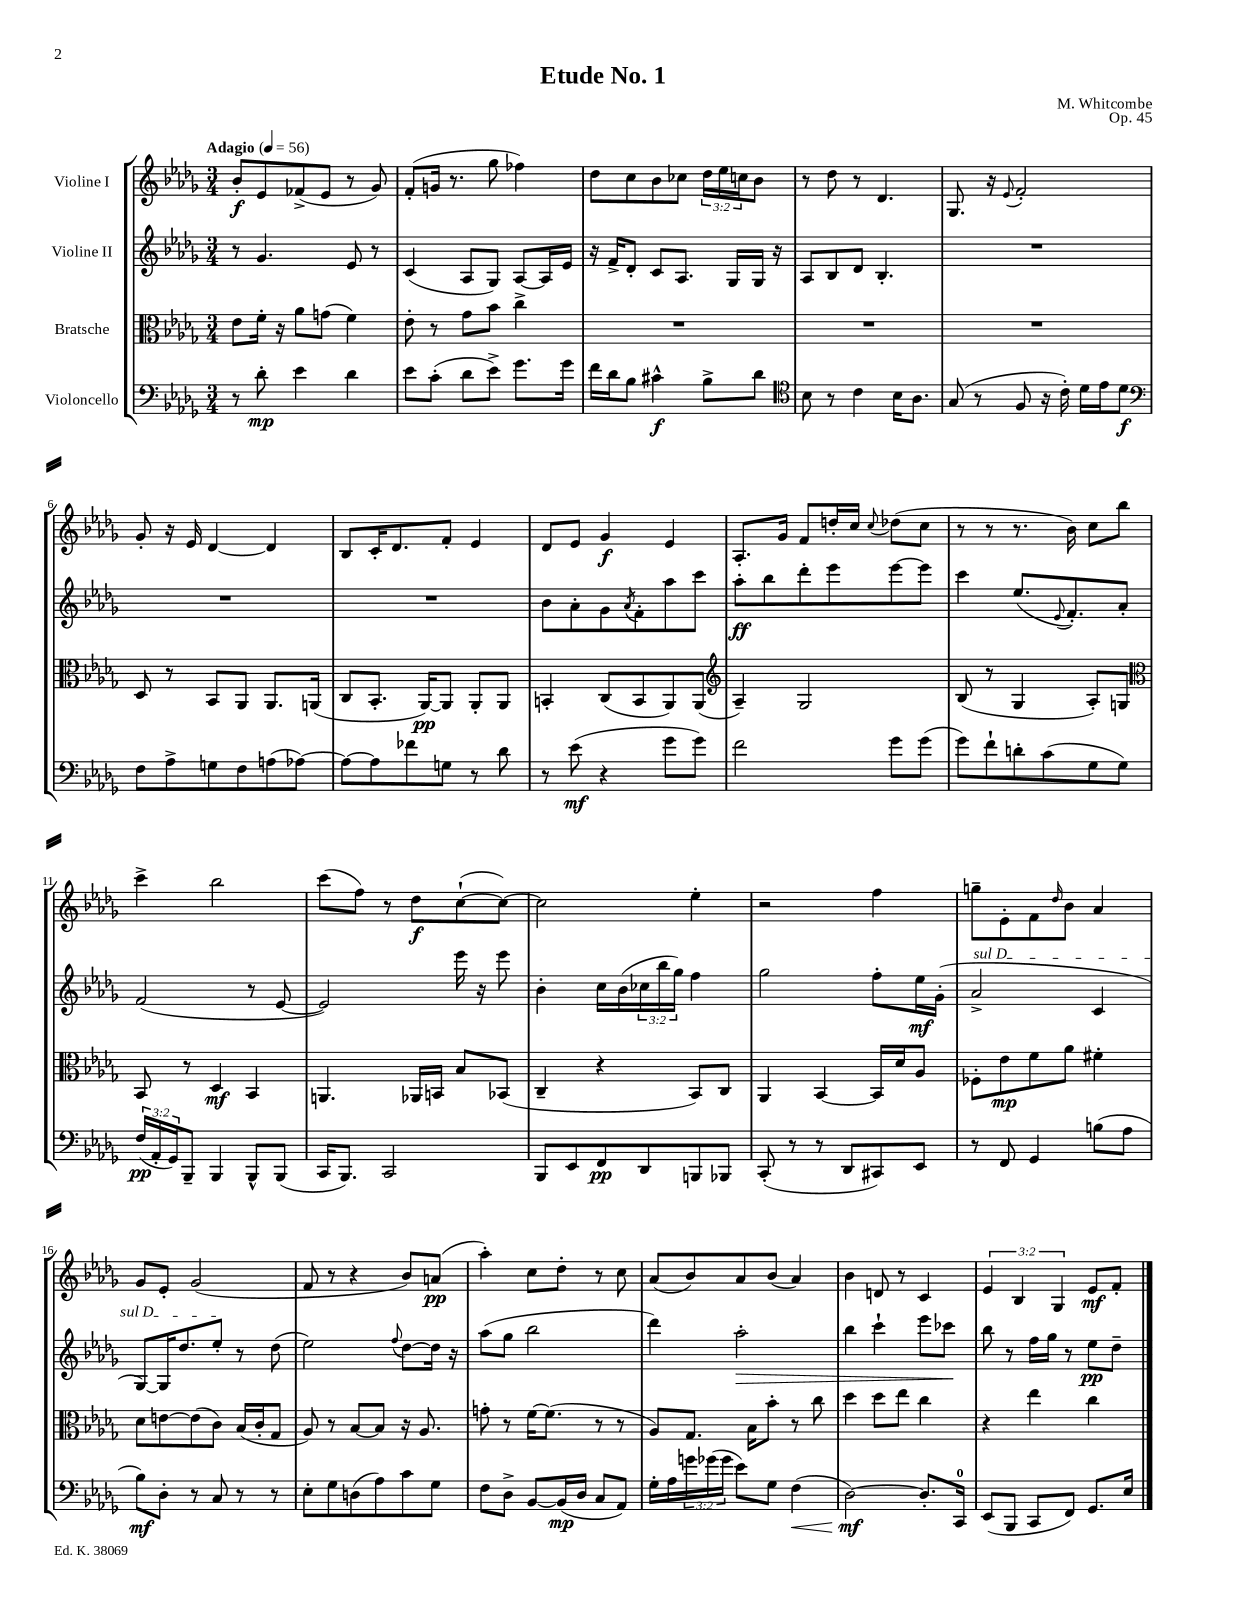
\header { title = "Etude No. 1" composer = "M. Whitcombe" opus = "Op. 45" }
<<
\new StaffGroup <<
\new Staff = "s0" \with { instrumentName = "Violine I" } {
    \clef treble \key des \major \numericTimeSignature \time 3/4 \override Staff.TupletNumber.text = #tuplet-number::calc-fraction-text \tempo "Adagio" 4 = 56
    bes'8-.\f ees'8 fes'8->( ees'8 r8 ges'8) |
    f'8-.( g'16 r8. ges''8 fes''4) |
    des''8 c''8 bes'8 ces''8 \tuplet 3/2 { des''16 ees''16 c''16 } bes'8 |
    r8 des''8 r8 des'4. |
    ges8. r16 \appoggiatura { ees'8 } f'2-. |
    ges'8-. r16 ees'16 des'4~ des'4 |
    bes8 c'16-. des'8. f'8-. ees'4 |
    des'8 ees'8 ges'4\f ees'4 |
    aes8.-. ges'16 f'8 d''16-. c''16 \appoggiatura { c''8 } des''8( c''8 |
    r8 r8 r8. bes'16) c''8 bes''8 |
    c'''4-> bes''2 |
    c'''8( f''8) r8 des''8\f c''8~-!( c''8~) |
    c''2 ees''4-. |
    r2 f''4 |
    g''8-- ees'8-. f'8 \grace { des''16 } bes'8 aes'4 |
    ges'8 ees'8-. ges'2( |
    f'8 r8 r4 bes'8) a'8\pp( |
    aes''4-.) c''8 des''8-. r8 c''8 |
    aes'8( bes'8) aes'8 bes'8( aes'4) |
    bes'4 d'8 r8 c'4 |
    \tuplet 3/2 { ees'4 bes4 ges4 } ees'8\mf f'8-. \bar "|." |
}
\new Staff = "s1" \with { instrumentName = "Violine II" } {
    \clef treble \key des \major \numericTimeSignature \time 3/4 \override Staff.TupletNumber.text = #tuplet-number::calc-fraction-text
    r8 ges'4. ees'8 r8 |
    c'4( aes8 ges8) aes8~ aes16 ees'16 |
    r16 f'16-> des'8-. c'8 aes8. ges16 ges16 r16 |
    aes8 bes8 des'8 bes4.-. |
    R2. |
    R2. |
    R2. |
    bes'8 aes'8-. ges'8 \acciaccatura { aes'8 } f'8-. aes''8 c'''8 |
    aes''8-.\ff bes''8 des'''8-. ees'''8 ees'''8~ ees'''8 |
    c'''4 ees''8.( \appoggiatura { ees'8 } f'8.-.) aes'8-. |
    f'2( r8 ees'8~ |
    ees'2) ees'''16 r16 ees'''8 |
    bes'4-. c''16 bes'16( \tuplet 3/2 { ces''16 bes''16 ges''16) } f''4 |
    ges''2 f''8-. ees''16\mf ges'16-.( |
    \once \override TextSpanner.bound-details.left.text = \markup { \italic "sul D" } aes'2->\startTextSpan c'4 |
    ges8~) ges16 des''8. ees''8-.\stopTextSpan r8 des''8( |
    ees''2) \appoggiatura { f''8 } des''8~ des''16 r16 |
    aes''8( ges''8 bes''2 |
    des'''4) aes''2-.\> |
    bes''4 c'''4-! ees'''8 ces'''8\! |
    bes''8 r8 f''16 ges''16 r8 ees''8\pp des''8-- \bar "|." |
}
\new Staff = "s2" \with { instrumentName = "Bratsche" } {
    \clef alto \key des \major \numericTimeSignature \time 3/4
    ees'8 f'16-. r16 aes'8 g'8( f'4) |
    ees'8-. r8 ges'8 bes'8 c''4-> |
    R2. |
    R2. |
    R2. |
    des8 r8 bes,8 aes,8 aes,8. a,16( |
    c8 bes,8.-. aes,16~\pp) aes,8 aes,8-. aes,8 |
    b,4-. c8( b,8 aes,8) aes,8( |
    \clef treble aes4--) ges2 |
    bes8( r8 ges4 aes8-.) g8 |
    \clef alto bes,8 r8 des4\mf bes,4 |
    a,4. aes,16 b,16 bes8 bes,8( |
    c4-- r4 bes,8) c8 |
    aes,4 bes,4~ bes,16 des'16 aes8 |
    fes8-. ees'8\mp f'8 aes'8 fis'4-. |
    des'8 e'8~ e'8( c'8) bes16( c'16-. ges8 |
    aes8) r8 bes8~ bes8 r16 aes8. |
    g'8-. r8 f'16~ f'8.( r8 r8 |
    aes8) ges8. bes16 bes'8-. r8 c''8 |
    des''4 des''8 ees''8 c''4 |
    r4 ees''4 c''4 \bar "|." |
}
\new Staff = "s3" \with { instrumentName = "Violoncello" } {
    \clef bass \key des \major \numericTimeSignature \time 3/4 \override Staff.TupletNumber.text = #tuplet-number::calc-fraction-text
    r8 des'8-.\mp ees'4 des'4 |
    ees'8 c'8-.( des'8 ees'8->) ges'8. ges'16 |
    f'16 des'16 bes8 cis'4-^\f bes8-> des'8 |
    \clef tenor bes8 r8 c'4 bes16 aes8. |
    ges8( r8 f8 r16 c'16-.) des'16 ees'16 des'8\f |
    \clef bass f8 aes8-> g8 f8 a8( aes8~) |
    aes8~ aes8 fes'8 g8 r8 des'8 |
    r8 ees'8\mf( r4 ges'8 ges'8) |
    f'2 ges'8 ges'8( |
    ges'8) f'8-! d'8-. c'8( ges8 ges8) |
    \tuplet 3/2 { f16\pp( aes,16-. ges,16) } bes,,8-- bes,,4 bes,,8-^ bes,,8( |
    c,16 bes,,8.) c,2 |
    bes,,8 ees,8 f,8\pp des,8 b,,8 bes,,8 |
    c,8-.( r8 r8 des,8 cis,8) ees,8 |
    r8 f,8 ges,4 b8( aes8 |
    bes8\mf) des8-. r8 c8 r8 r8 |
    ees8-. ges8 d8( aes8) c'8 ges8 |
    f8 des8-> bes,8~ bes,16\mp( des16 c8 aes,8) |
    ges16-. aes16 \tuplet 3/2 { g'16 ges'16( ges'16 } ees'8) ges8 f4\<( |
    des2~\mf\!) des8.-. c,16-0 |
    ees,8( bes,,8 c,8 f,8) ges,8. ees16 \bar "|." |
}
>>
>>
